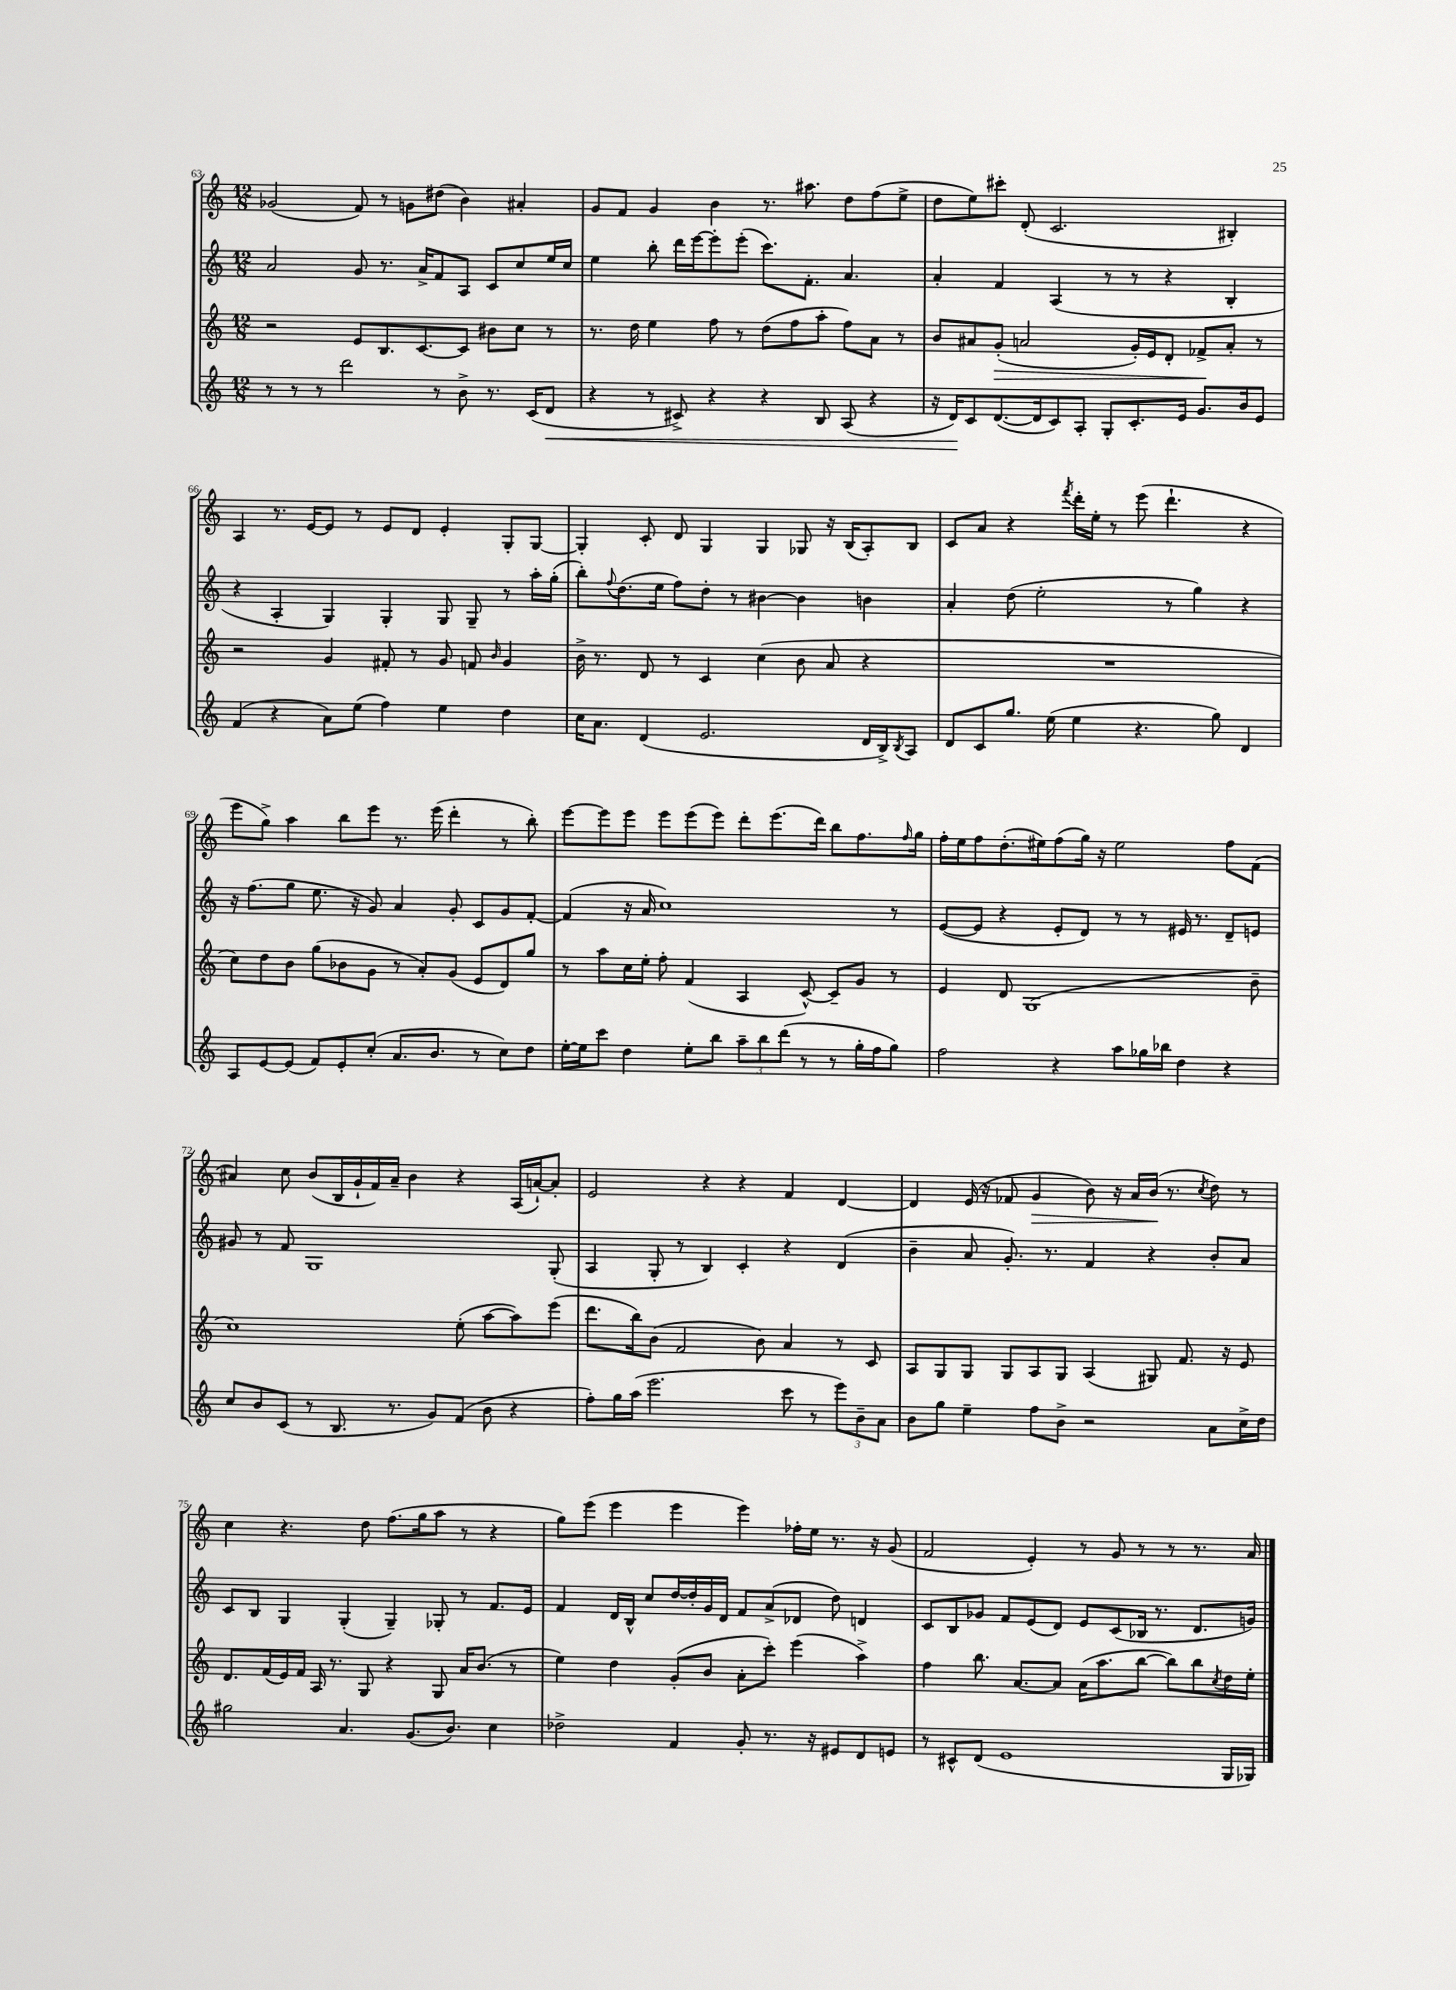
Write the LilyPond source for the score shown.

<<
\new StaffGroup <<
\new Staff = "s0" {
    \clef treble \key c \major \numericTimeSignature \time 12/8
    ges'2( f'8) r8 g'8 dis''8( b'4) ais'4-. |
    g'8 f'8 g'4 b'4 r8. ais''8. d''8 f''8( e''8-> |
    d''8 e''8) cis'''8-. d'8-.( c'2. bis4-.) |
    a4 r8. e'16~ e'8 r8 e'8 d'8 e'4-. g8-. g8~ |
    g4-. c'8-. d'8 g4 g4 ges8 r16 b16( a8-.) b8 |
    c'8 a'8 r4 \acciaccatura { f'''8 } d'''16-. e''16-. r8 e'''8( d'''4.-! r4 |
    e'''8 g''8->) a''4 b''8 e'''8 r8. e'''16( d'''4-. r8 b''8-.) |
    e'''8~ e'''8 e'''8 e'''8 e'''8( e'''8) d'''8-. e'''8.( d'''16) b''8 f''8. \grace { f''16 } g''16 |
    f''16-. e''16 f''8 d''8.-.( eis''16) f''8( g''16) r16 eis''2 f''8 f'8( |
    ais'4) c''8 b'8( b16 g'16-! f'16) ais'16-- b'4 r4 a16( a'16~-!) a'8-. |
    e'2 r4 r4 f'4 d'4~ |
    d'4 e'16( r16 fes'8 g'4\> b'8) r16 a'16 b'16\!( r8. \acciaccatura { c''8 } d''8) r8 |
    c''4 r4. d''8 f''8.( g''16 a''8 r8 r4 |
    g''8) e'''8( e'''4 e'''4 e'''4) fes''16-. e''16 r8. r16 g'8( |
    f'2 e'4-.) r8 g'8 r8 r8 r8. a'16 \bar "|." |
}
\new Staff = "s1" {
    \clef treble \key c \major \numericTimeSignature \time 12/8
    a'2 g'8 r8. a'16-> f'8 a8 c'8 c''8 e''16 c''16 |
    e''4 b''8-. d'''16 e'''16~ e'''8-. e'''8-.( c'''8.) f'8.-. a'4. |
    a'4-. f'4 a4( r8 r8 r4 b4-. |
    r4 a4-. g4) g4-. g8 g8-- r8 a''16-. g''16-.( |
    b''8-.) \appoggiatura { f''8 } d''8.( e''16 f''8) d''8-. r8 bis'4~ bis'4 b'4 |
    a'4-. d''8( e''2-. r8 g''4) r4 |
    r16 f''8.( g''8 e''8. r16 g'8) a'4 g'8-. c'8 g'8 f'8~-. |
    f'4( r16 a'16 c''1) r8 |
    e'8~( e'8 r4 e'8-. d'8) r8 r8 eis'16 r8. d'8-- e'8 |
    gis'8 r8 f'8 g1 g8-.( |
    a4 g8-. r8 b4) c'4-. r4 d'4( |
    b'4-- a'8 g'8.-.) r8. f'4 r4 b'8-. a'8 |
    c'8 b8 g4 g4-.( g4--) ges8-. r8 f'8. e'16 |
    f'4 d'16 b16-^ c''8 d''16~ d''16-. g'16 d'16 f'8 a'8->( des'8 d''8) d'4 |
    c'8 b8 ges'8 f'8 e'8( d'8) e'8 c'8( bes16 r8. d'8. g'16) \bar "|." |
}
\new Staff = "s2" {
    \clef treble \key c \major \numericTimeSignature \time 12/8
    r2 e'8 b8. c'8.~ c'8 bis'8 c''8 r8 |
    r8. d''16 e''4 f''8 r8 d''8( f''8 a''8-. f''8) a'8 r8 |
    b'8 ais'8 g'8-.\>( a'2 g'16-.) e'16 d'8-. fes'8->\! a'8-. r8 |
    r2 g'4 fis'8-. r8 g'8 f'8 \grace { b'16 } g'4 |
    b'16-> r8. d'8 r8 c'4 c''4( b'8 a'8 r4 |
    R1. |
    c''8) d''8 b'8 g''8( bes'8 g'8 r8 a'8-.) g'8( e'8 d'8) g''8 |
    r8 a''8 c''16 e''16-. f''8-. f'4( a4 c'8~-^) c'8-- g'8 r8 |
    e'4 d'8 g1( b'8-- |
    c''1) e''8-.( a''8~ a''8) e'''8( |
    d'''8. b''16) b'8( f'2 b'8) a'4 r8 c'8 |
    a8 g8 g8 g8 a8 g8 a4( gis8) f'8. r16 e'8 |
    d'8. f'16( e'16) f'16 a16 r8. g8 r4 g8 a'16 b'8.( r8 |
    e''4) d''4 g'8-.( b'8 a'8-. c'''8-.) e'''4( a''4->) |
    f''4 b''8. a'8.~ a'8 a'16( a''8. b''8~ b''8) b''8 \acciaccatura { c''8 } d''16 e''16-. \bar "|." |
}
\new Staff = "s3" {
    \clef treble \key c \major \numericTimeSignature \time 12/8
    r8 r8 r8 d'''2 r8 b'8-> r8. c'16( d'8\< |
    r4 r8 cis'8->) r4 r4 b8 a8( r4 |
    r16 d'16\!) c'8 d'8.~( d'16 c'8) a8-. g8-. c'8.-. e'16 g'8. b'16 e'8 |
    f'4( r4 a'8) e''8( f''4) e''4 d''4 |
    c''16 a'8. d'4( e'2. d'16 b16->) \acciaccatura { b8 } a8 |
    d'8 c'8 g''8. e''16( e''4 r4. g''8) d'4 |
    a8 e'8~ e'8( f'8) e'8-. c''8-.( a'8. b'8. r8 c''8) d''8 |
    e''16~-. e''16 c'''8 d''4 e''8-. b''8 \tuplet 3/2 { a''8-- b''8 d'''8( } r8 r8 g''16-. f''16 g''8) |
    f''2 r4 a''8 ges''16 bes''16 d''4 r4 |
    c''8 b'8 c'8( r8 b8. r8. g'8) f'8( b'8 r4 |
    f''8-.) g''16 a''16( e'''2. c'''8 r8 \tuplet 3/2 { e'''8) b'8-- a'8 } |
    b'8 g''8 e''4-- f''8 b'8-> r2 a'8 c''16-> d''16 |
    gis''2 a'4. g'8.( b'8.) c''4 |
    des''2-> f'4 g'8-. r8. r16 eis'8 d'8 e'8 |
    r8 cis'8-^ d'8( e'1 g16 ges16) \bar "|." |
}
>>
>>
\layout { \context { \Score currentBarNumber = #63 } }
